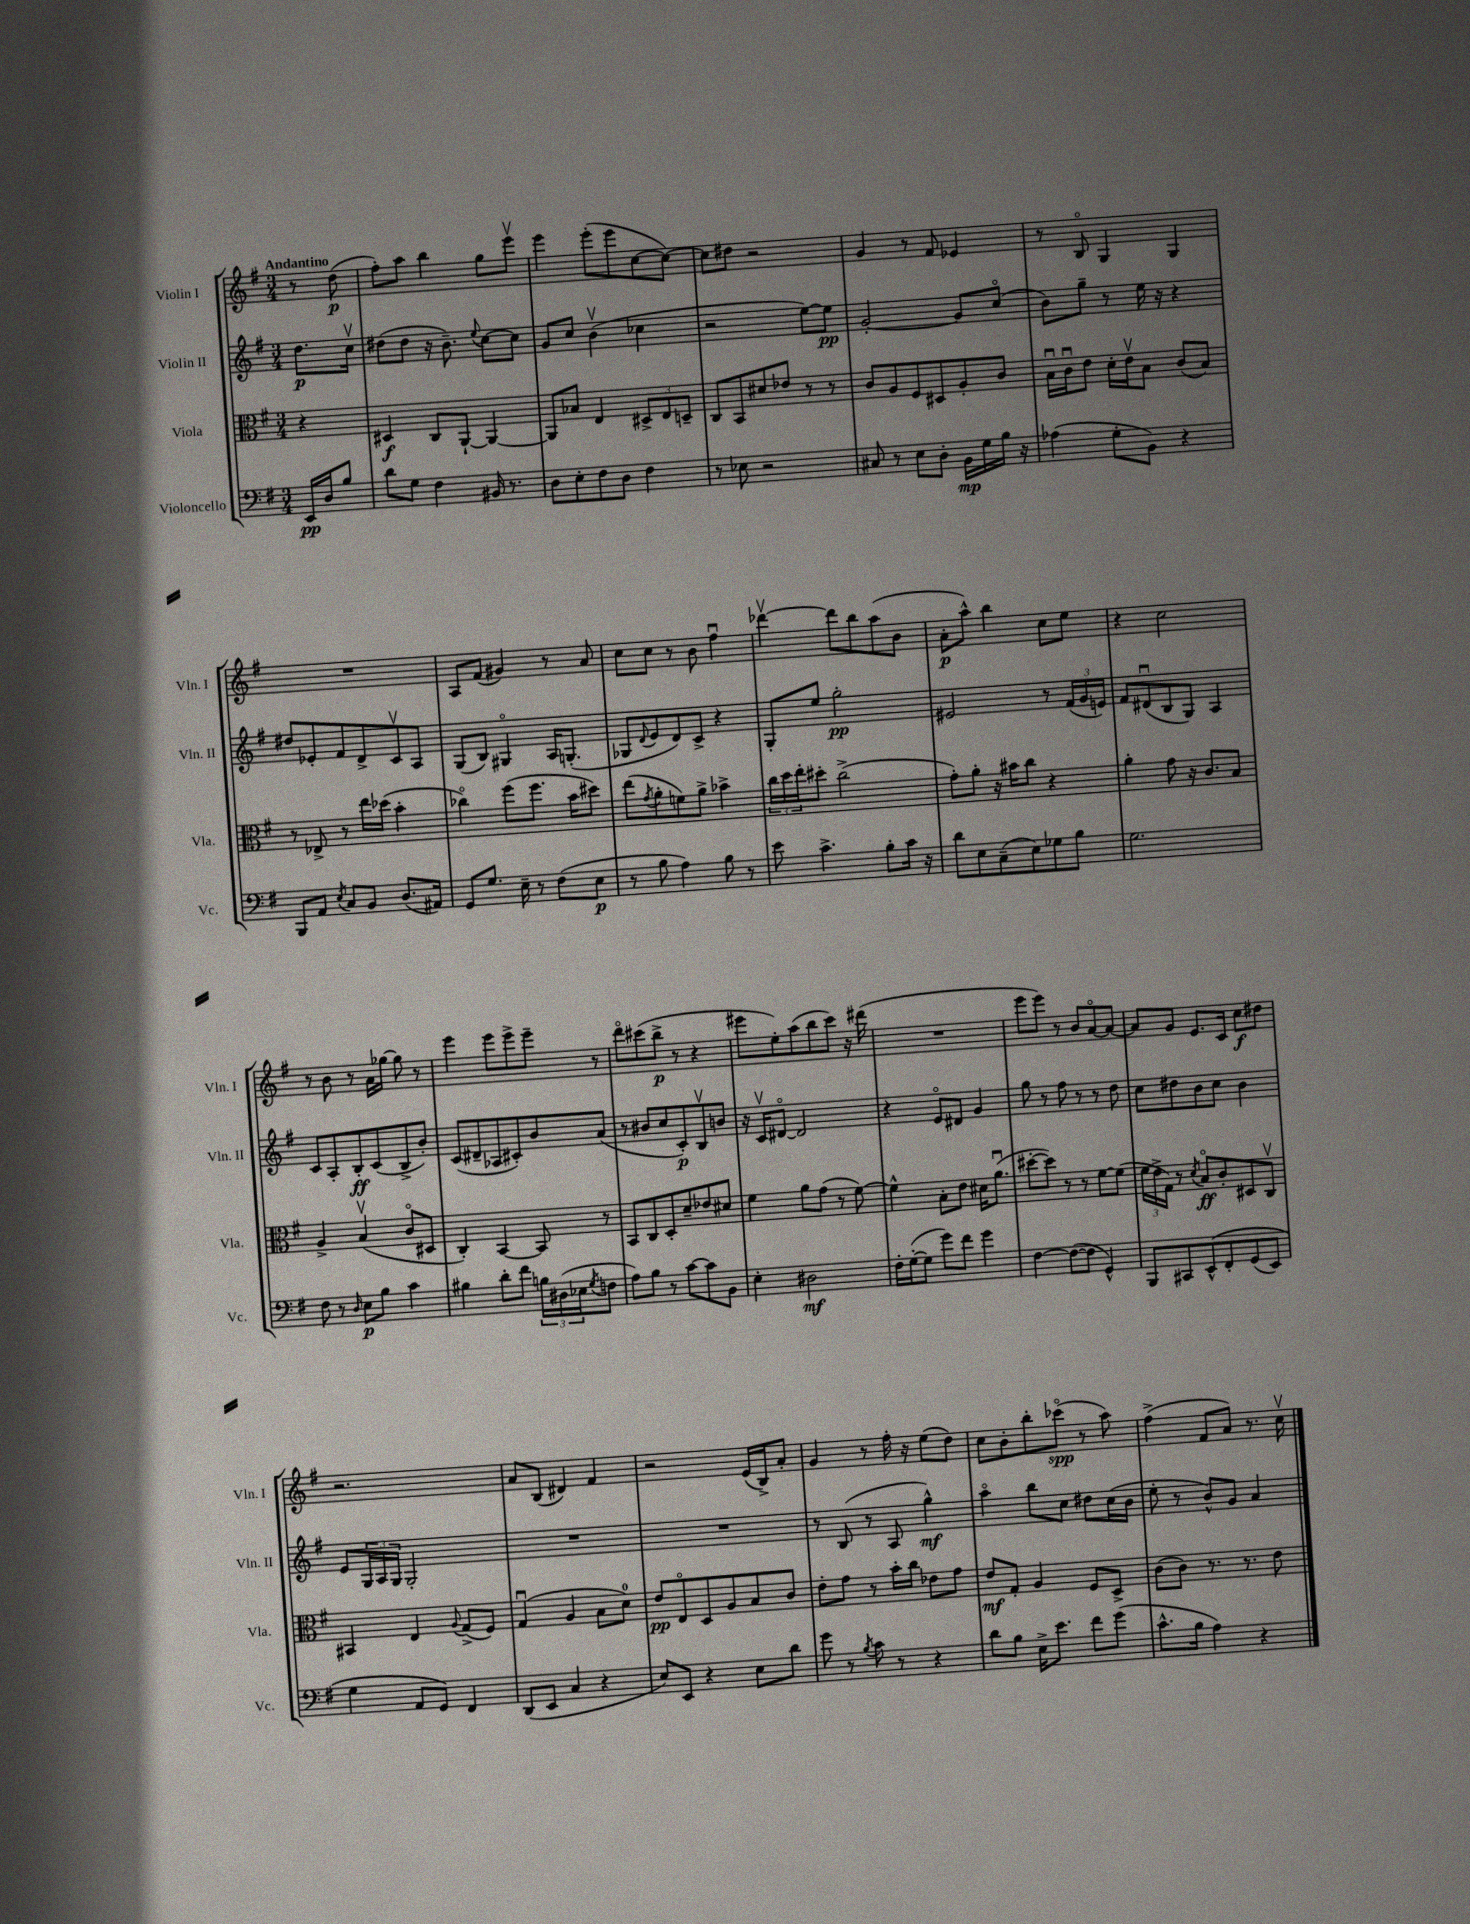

**kern	**dynam	**kern	**dynam	**kern	**dynam	**kern	**dynam
*part4	*part4	*part3	*part3	*part2	*part2	*part1	*part1
*staff4	*staff4	*staff3	*staff3	*staff2	*staff2	*staff1	*staff1
*I"Violoncello	*	*I"Viola	*	*I"Violin II	*	*I"Violin I	*
*I'Vc.	*	*I'Vla.	*	*I'Vln. II	*	*I'Vln. I	*
*clefF4	*	*clefC3	*	*clefG2	*	*clefG2	*
*k[f#]	*	*k[f#]	*	*k[f#]	*	*k[f#]	*
*M3/4	*	*M3/4	*	*M3/4	*	*M3/4	*
=	=	=	=	=	=	=	=
!	!	!	!	!	!	!LO:TX:a:B:t=Andantino	!
16EE/LL	pp	4r	.	8.dd\L	p	8r	.
16D/J	.	.	.	.	.	.	.
8B/J	.	.	.	.	.	(8dd\	p
.	.	.	.	16ccv\Jk	.	.	.
=1	=1	=1	=1	=1	=1	=1	=1
8d\L	.	4D#X/	f	(8dd#X\L	.	8ff#'\L)	.
8G\J	.	.	.	8dd#\J	.	8aa\J	.
4F#\	.	8C/L	.	16r	.	4bb\	.
.	.	.	.	8.b~\)	.	.	.
.	.	[8AA`/J	.	.	.	.	.
.	.	.	.	8qqee/	.	.	.
16BB#X/	.	4AA/_	.	[8cc\L	.	8gg\L	.
8.r	.	.	.	.	.	.	.
.	.	.	.	8cc\J]	.	8eeev\J	.
=2	=2	=2	=2	=2	=2	=2	=2
8D\L	.	8AA/L]	.	8g/L	.	4eee\	.
8E'\	.	8B-X/J	.	8cc/J	.	.	.
8F#\	.	4E/	.	(4bv\	.	(8eee'\L	.
8D\J	.	.	.	.	.	8eee\	.
4F#\	.	12D#X^/L	.	4cc-X\	.	[8cc\	.
.	.	12E/	.	.	.	.	.
.	.	.	.	.	.	8cc\J_)	.
.	.	12Dn~/J	.	.	.	.	.
=3	=3	=3	=3	=3	=3	=3	=3
8r	.	8C/L	.	2r	.	8cc\L]	.
8E-X\	.	8BB/	.	.	.	8dd#X\J	.
2r	.	8d#X/	.	.	.	2r	.
.	.	8e-X/J	.	.	.	.	.
.	.	8r	.	[8ee\L)	.	.	.
.	.	8r	.	8ee\J]	pp	.	.
=4	=4	=4	=4	=4	=4	=4	=4
8C#X/	.	8c/L	.	[2g'/	.	4g/	.
8r	.	8A/	.	.	.	.	.
8E\L	.	8F#/	.	.	.	8r	.
8D'\J	.	8D#X/	.	.	.	8f#/	.
16BB\LL	mp	8A'/	.	8g/L]	.	4e-X/	.
16G\	.	.	.	.	.	.	.
16B\JJ	.	8c/J	.	(8cc/J	.	.	.
16r	.	.	.	.	.	.	.
=5	=5	=5	=5	=5	=5	=5	=5
(4A-X\	.	16Bu\LL	.	8b\L)	.	8r	.
.	.	16cu\J	.	.	.	.	.
.	.	8e\J	.	8gg~\J	.	8B/	.
8G'\L	.	16d'\LL	.	8r	.	4G/	.
.	.	16ev\J	.	.	.	.	.
8BB\J)	.	8B\J	.	16ee\	.	.	.
.	.	.	.	16r	.	.	.
4r	.	(8c/L	.	4r	.	4G/	.
.	.	8B/J)	.	.	.	.	.
!!LO:LB:g=z
=6	=6	=6	=6	=6	=6	=6	=6
8BBB/L	.	8r	.	8dd#X/L	.	2.r	.
8AA/J	.	8E-X^/	.	8e-X'/	.	.	.
8qE/	.	.	.	.	.	.	.
8C/L	.	8r	.	8f#/	.	.	.
8BB/J	.	16ee\LL	.	8d^/	.	.	.
.	.	(16dd-X\JJ	.	.	.	.	.
(8.D/L	.	4b'\	.	8cv/	.	.	.
.	.	.	.	8A/J	.	.	.
16AA#X/Jk)	.	.	.	.	.	.	.
=7	=7	=7	=7	=7	=7	=7	=7
8GG/L	.	4cc-X\)	.	(8G/L	.	8A/L	.
8.G/J	.	.	.	8B/J)	.	(8f#/J	.
.	.	(8ff#\L	.	4G#X/	.	4g#X/)	.
16E~\	.	.	.	.	.	.	.
8r	.	8.ff#\J	.	.	.	.	.
(8F#\L	.	.	.	16A/KL	.	8r	.
.	.	16b\KL	.	(8.Gn'/J	.	.	.
8E\J	p	8dd#X\J)	.	.	.	8a/	.
=8	=8	=8	=8	=8	=8	=8	=8
8r	.	(8ee\L	.	8G-X/L	.	8cc\L	.
.	.	8qg/	.	8qqd/	.	.	.
8B\	.	8a'\	.	8e/	.	8cc\J	.
4A\)	.	8fn\)	.	8d/)	.	8r	.
.	.	8a^\J	.	8c^/J	.	8b\	.
8B\	.	4b-X^\	.	4r	.	4ff#u\	.
8r	.	.	.	.	.	.	.
=9	=9	=9	=9	=9	=9	=9	=9
8e\	.	24cc\LL	.	8G'/L	.	[4ddd-Xv\	.
.	.	24dd\	.	.	.	.	.
.	.	24ee'\J	.	.	.	.	.
4.c^\	.	8dd#X'\J	.	8ee/J	.	.	.
.	.	(2cc^\	.	2gg'\	pp	8ddd-\L]	.
.	.	.	.	.	.	8bb\	.
8B'\L	.	.	.	.	.	(8aa\	.
16c\Jk	.	.	.	.	.	8b\J	.
16r	.	.	.	.	.	.	.
=10	=10	=10	=10	=10	=10	=10	=10
8d\L	.	8g'\L)	.	2e#X/	.	8a'\L	p
8E\	.	8a'\J	.	.	.	8aa^^\J)	.
(8C~\	.	16r	.	.	.	4bb\	.
.	.	16b#X\KL	.	.	.	.	.
8E\)	.	8cc\J	.	.	.	.	.
8G-X\	.	4r	.	8r	.	8cc\L	.
8B\J	.	.	.	(24f#/LL	.	8ee\J	.
.	.	.	.	24g/	.	.	.
.	.	.	.	24en/JJ)	.	.	.
=11	=11	=11	=11	=11	=11	=11	=11
2.G\	.	4a'\	.	8f#/L	.	4r	.
.	.	.	.	(8d#Xu/	.	.	.
.	.	8g\	.	8B/	.	2cc\	.
.	.	16r	.	8G/J)	.	.	.
.	.	8.c/L	.	.	.	.	.
.	.	.	.	4A/	.	.	.
.	.	8B/J	.	.	.	.	.
!!LO:LB:g=z
=12	=12	=12	=12	=12	=12	=12	=12
8F#\	.	4A^/	.	8c/L	.	8r	.
8r	.	.	.	8A'/	.	8b\	.
16qqD/	.	.	.	.	.	.	.
8E\L	p	(4Bv/	.	8B'/	ff	8r	.
8B\J	.	.	.	(8c/	.	16a\LL	.
.	.	.	.	.	.	[16gg-X\JJ	.
4c\	.	8c/L	.	8B^/	.	8gg-\]	.
.	.	8D#X/J	.	8b'/J)	.	8r	.
=13	=13	=13	=13	=13	=13	=13	=13
4B#X\	.	4C'/)	.	(8c/L	.	4eee\	.
.	.	.	.	8d#X~/	.	.	.
8d'\L	.	[4BB/	.	8A-X/	.	8eee\L	.
8f#\J	.	.	.	8c#X'/)	.	8eee^\	.
24Bn\LL	.	8BB/]	.	8b/	.	8eee~\J	.
(24D#X\	.	.	.	.	.	.	.
24E-X\J	.	.	.	.	.	.	.
8qG/	.	.	.	.	.	.	.
8Fn\J	.	8r	.	(8a/J	.	8r	.
=14	=14	=14	=14	=14	=14	=14	=14
8A\L)	.	8BB/L	.	8r	.	8ddd\L	.
8B\J	.	8C/	.	8b#X/L	.	(8ccc#X\	.
8r	.	8D'/	.	8cc/	.	8bb^\J	p
[8c\L	.	8d~/	.	8c'/)	p	8r	.
8c\]	.	8e-X/	.	8Bv/	.	4r	.
8BB\J	.	8d#X/J	.	8bn/J	.	.	.
=15	=15	=15	=15	=15	=15	=15	=15
4E'\	.	4f#\	.	16r	.	8eee#X\L	.
.	.	.	.	16cv/KL	.	.	.
.	.	.	.	[8d#X/J	.	8ee'\)	.
2D#X\	mf	8a\L	.	2d#/]	.	(8aa\	.
.	.	(8g\J	.	.	.	8bb\	.
.	.	8r	.	.	.	8ccc\J)	.
.	.	[8f#\)	.	.	.	16r	.
.	.	.	.	.	.	(16ddd#X\	.
=16	=16	=16	=16	=16	=16	=16	=16
16F#'\LL	.	4f#^^\]	.	4r	.	2.r	.
([16G'\J	.	.	.	.	.	.	.
8G\J]	.	.	.	.	.	.	.
8g\L)	.	8B'\L	.	8e/L	.	.	.
8f#\J	.	8e\J	.	8d#X/J	.	.	.
4g\	.	16d#X\KL	.	4g/	.	.	.
.	.	(8.au\J	.	.	.	.	.
=17	=17	=17	=17	=17	=17	=17	=17
[4F#\	.	[8dd#X'\L	.	8gg\	.	8eee\L	.
.	.	8dd#\J])	.	8r	.	8eee\J)	.
(8F#\L_	.	8r	.	8ff#\	.	8r	.
8F#\J]	.	8r	.	8r	.	8b/L	.
4GG^^/)	.	[8f#\L	.	8r	.	[8a/	.
.	.	(8f#\J]	.	8dd\	.	8a/J_	.
=18	=18	=18	=18	=18	=18	=18	=18
8BBB/L	.	24f#\LL	.	8cc\L	.	8a/L]	.
.	.	24e^\	.	.	.	.	.
.	.	24G\JJ)	.	.	.	.	.
8CC#X/	.	8r	.	8dd#X\	.	8g/J	.
.	.	8qd/	.	.	.	.	.
(8EE^^/	.	8B/L	ff	8b\	.	8.e/L	.
8FF#'/	.	8c'/	.	8cc\J	.	.	.
.	.	.	.	.	.	16c/Jk	.
(8GG/	.	8D#X/	.	4b\	.	8cc\L	f
8EE/J)	.	8Cv/J	.	.	.	8dd#X\J	.
!!LO:LB:g=z
=19	=19	=19	=19	=19	=19	=19	=19
4G\	.	4BB#X/	.	8e/L	.	2.r	.
.	.	.	.	24G/L	.	.	.
.	.	.	.	24A/	.	.	.
.	.	.	.	24G/JJ	.	.	.
8AA/L	.	4E/	.	2G'/	.	.	.
8GG/J)	.	.	.	.	.	.	.
.	.	8qqA/	.	.	.	.	.
4FF#/	.	(8G^/L	.	.	.	.	.
.	.	8F#/J)	.	.	.	.	.
=20	=20	=20	=20	=20	=20	=20	=20
(8DD/L	.	(4Gu/	.	2.r	.	8a/L	.
8EE/J	.	.	.	.	.	(8B/J	.
4C/	.	4A/	.	.	.	4d#X/)	.
4r	.	8B\L	.	.	.	4f#/	.
.	.	8d\J)	.	.	.	.	.
=21	=21	=21	=21	=21	=21	=21	=21
8E/L)	.	8e/L	pp	2.r	.	2r	.
8EE/J	.	8E/	.	.	.	.	.
4r	.	8D/	.	.	.	.	.
.	.	8A/	.	.	.	.	.
8E\L	.	8B/	.	.	.	(16e/LL	.
.	.	.	.	.	.	16B^/J)	.
8d\J	.	8c/J	.	.	.	8a'/J	.
=22	=22	=22	=22	=22	=22	=22	=22
8g\	.	8e'\L	.	8r	.	4g/	.
8r	.	8g\J	.	(8B/	.	.	.
8qB/	.	.	.	.	.	.	.
8c\	.	8r	.	8r	.	8r	.
8r	.	16b'\LL	.	8A/	.	16ff#'\	.
.	.	16cc\JJ	.	.	.	16r	.
4r	.	8e-X\L	.	4gg^^\)	mf	(8ee\L	.
.	.	8g\J	.	.	.	8dd\J)	.
=23	=23	=23	=23	=23	=23	=23	=23
8d\L	.	8e/L	mf	4aa\	.	8cc\L	.
8B\J	.	8G'/J	.	.	.	8b'\	.
16E^\KL	.	4A/	.	8bb\L	.	8bb'\	.
8.e\J	.	.	.	.	.	.	.
.	.	.	.	8cc\J	.	(8ccc-X\J	spp
8f#\L	.	8F#/L	.	8dd#X\L	.	8r	.
(8g\J	.	8D^/J	.	(16cc\L	.	8aa\)	.
.	.	.	.	16b\JJ	.	.	.
=24	=24	=24	=24	=24	=24	=24	=24
8.c^^\L	.	(8c\L	.	8ee'\	.	(4ff#^\	.
.	.	8c\J)	.	8r	.	.	.
16B\Jk	.	.	.	.	.	.	.
4A\)	.	8.r	.	8b^^/L)	.	8f#/L	.
.	.	.	.	8g/J	.	8a/J)	.
.	.	8.r	.	.	.	.	.
4r	.	.	.	4a/	.	8.r	.
.	.	8e\	.	.	.	.	.
.	.	.	.	.	.	16ccv\	.
==	==	==	==	==	==	==	==
*-	*-	*-	*-	*-	*-	*-	*-
